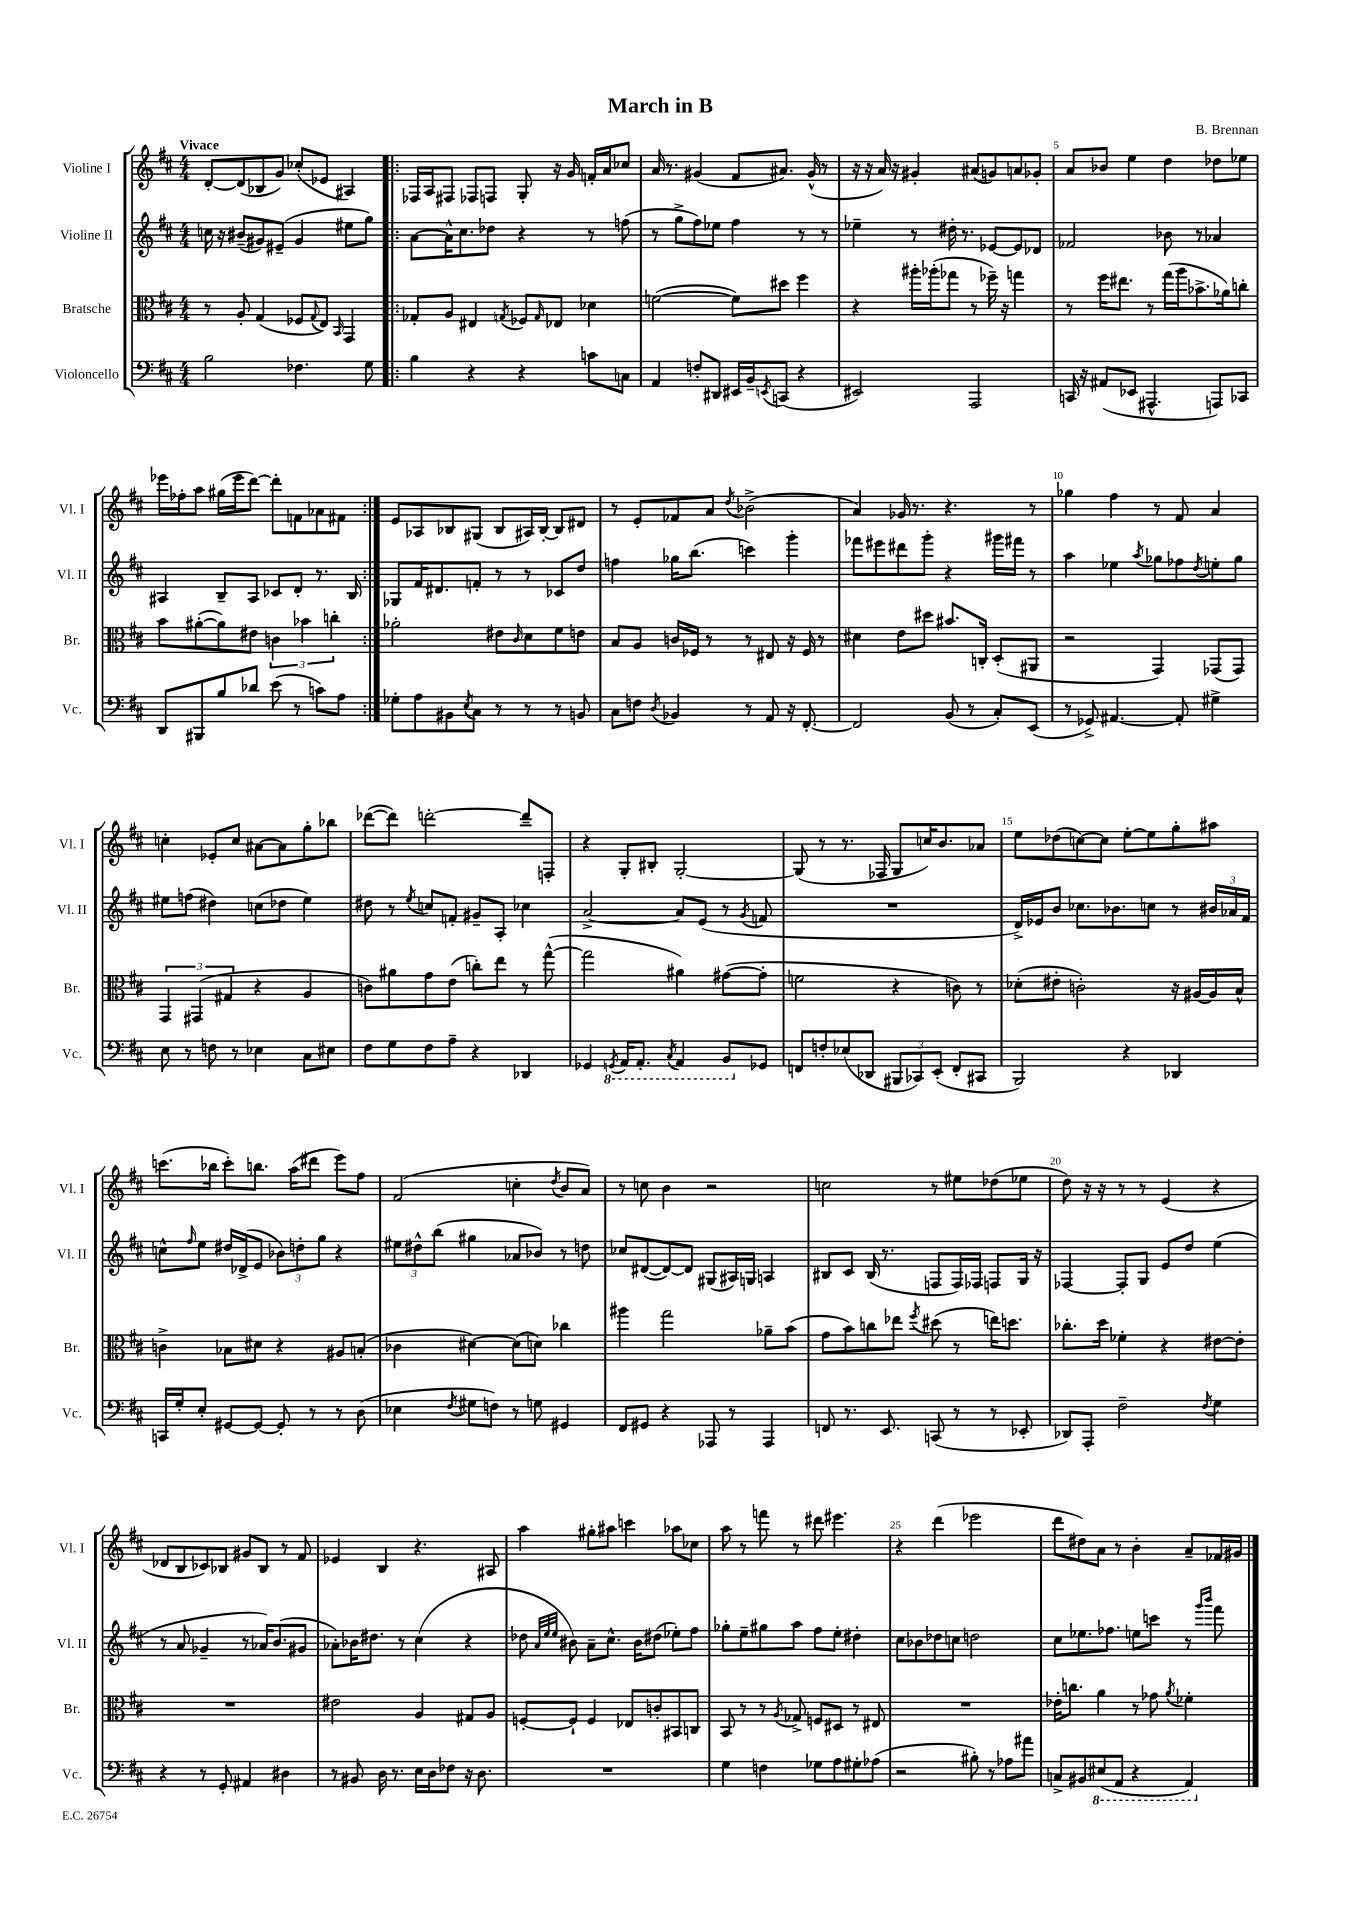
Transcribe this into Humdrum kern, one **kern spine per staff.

**kern	**kern	**kern	**kern
*staff4	*staff3	*staff2	*staff1
*clefF4	*clefC3	*clefG2	*clefG2
*k[f#c#]	*k[f#c#]	*k[f#c#]	*k[f#c#]
*M4/4	*M4/4	*M4/4	*M4/4
2B\	8r	16cc\	[8d'/L
.	.	16r	.
.	8A'/	(8b#~/L	(8d/]
.	(4G/	8g#/)	8B-/
.	.	(8e#~/J	8g/J)
4.F-\	8F-/L	4g#/	(8cc-'/L
.	8qqG/	.	.
.	8E/J)	.	8e-/J
.	16qqBB/	.	.
.	4GG/	8ee#\L	4A#/)
8G\	.	8gg\J)	.
=!|:	=!|:	=!|:	=!|:
4B\	8G-'/L	[8a\L	16F-/LL
.	.	.	16A/J
.	8A/J	16a^^\]K	8F#/J
.	.	8.cc#\	.
4r	4E#/	.	8F-/L
.	.	8dd-\J	8F/J
.	8qG/	.	.
4r	8F-/L	4r	8G'/
.	16qqG/	.	.
.	8E-/J	.	16r
.	.	.	16g/
8c\L	4d-\	8r	16f'/LL
.	.	.	16a/J
8C\J	.	(8ff\	8cc-/J
=	=	=	=
4AA/	([2f\	8r	16a/
.	.	.	8.r
.	.	8gg^\L	.
8F'/L	.	8ff#\)	(4g#/
8DD#/J	.	8ee-\J	.
16EE#/LL	8f\]L)	4ff#\	8f#/L
16BB~/J	.	.	.
8qEE/	.	.	.
(8CC/J	8dd#\J	.	8.a#/J)
4r	4ff#\	8r	.
.	.	.	(16g#^^/
.	.	8r	8r
=	=	=	=
2EE#/)	4r	4ee-~\	16r
.	.	.	16r
.	.	.	16a/)
.	.	.	16r
.	16aa#'\LL	8r	4g#'/
.	(16aa-'\J	.	.
.	8gg-\J	16dd#'\	.
.	.	8.r	.
2AAA/	8r	.	(8a#/L
.	16ff-~\)	[8e-/L	8g/)
.	16r	.	.
.	4gg\	8e-/]	8a/
.	.	8d-/J	8g-'/J
=	=	=	=
16CC/	8r	2f-/	8a/L
16r	.	.	.
(8AA#/L	16ff#\LK	.	8b-/J
.	8.ee#\J	.	.
8EE-/J	.	.	4ee\
4.AAA#^^/	8r	.	.
.	(16gg\LL	8b-\	4dd\
.	16aa\J	.	.
.	8.b-^\	8r	.
8AAA/L)	.	4a-/	8dd-\L
.	16a-\k)	.	.
8CC-/J	8cc'\J	.	8ee-\J
=	=	=	=
8DD/L	8b\L	4A#/	16eee-\LL
.	.	.	16ff-'\J
8BBB#/	([8a#'\	.	8aa\J
8B/	8a#\])	8B~/L	(16gg#\LL
.	.	.	16eee-\J
8d-/J	8e#\J	8A#/J	[8ddd\J)
(8e\	6c\	8c-/L	8ddd'\]L
8r	.	8d'/J	8f\
.	6b-\	.	.
8c\L)	.	8.r	8a-\
.	6cc'\	.	.
8A\J	.	.	8f#\J
.	.	16B/	.
=:|!	=:|!	=:|!	=:|!
8G-'\L	2a-'\	8G-/L	8e/L
8A\	.	16f#/K	8A-/
.	.	8.d#/	.
8BB#\	.	.	8B-/
8qE/	.	.	.
8C#\J	.	8f'/J	(8G#/J
8r	8e#\L	8r	8B-/L
.	16qqc#/	.	.
8r	8d\	8r	16A#/L)
.	.	.	[16B-'/JJ
8r	8f#\	8c-/L	8B-/]L
8BB/	8e\J	8dd/J	8d#/J
=	=	=	=
8C#\L	8B/L	4ff\	8r
8F\J	8A/J	.	8e'/L
8qD/	.	.	.
4BB-/	16c/LL	16gg-\LK	8f-/
.	16F-/JJ	(8.bb\J	.
.	8r	.	8a/J
.	.	.	8qdd/
8r	8r	4ccc\)	(2b-^\
8AA/	8E#/	.	.
16r	16r	4ggg'\	.
[8.FF#'/	16F-/	.	.
.	8r	.	.
=	=	=	=
2FF#/]	4d#\	8fff-\L	4a/)
.	.	8eee#\	.
.	8e\L	8ddd#\	16g-/
.	.	.	8.r
.	8dd#\J	8ggg'\J	.
(8BB/	8.b#/L	4r	4.r
8r	.	.	.
.	16C'/Jk	.	.
8C#'/L)	(8D'/L	16ggg#\LL	.
.	.	16fff#\JJ	.
(8EE/J	8AA#/J	8r	8r
=	=	=	=
8r	2r	4aa\	4gg-\
8GG-^/)	.	.	.
[4.AA#/	.	4ee-\	4ff#\
.	.	8qaa/	.
.	4GG/)	8gg-\L	8r
8AA#'/]	.	8ff-\	8f#/
.	.	8qdd/	.
4G#^\	(8GG-/L	8ee'\	4a/
.	8GG-/J)	8gg-\J	.
=	=	=	=
8E\	6GG/	8ee#\L	4cc'\
8r	.	(8ff\J	.
.	(6GG#/	.	.
8F\	.	4dd#\)	8e-'/L
.	6G#/	.	.
8r	.	.	8cc/J
4E-\	4r	(8cc\L	[8a#\L
.	.	8dd-\J	8a#\]
8C#\L	4A/	4ee#\)	8gg'\
8E#\J	.	.	8bb-\J
=	=	=	=
8F#\L	8c\L)	8dd#\	([8ddd-\L
8G\	8a#\	8r	8ddd-\]J)
.	.	8qee/	.
8F#\	8g\	8cc/L	[2ddd'\
8A~\J	(8e\J	8f'/J	.
4r	8cc'\L)	8g#~/L	.
.	8ee\J	8A'/J	.
4DD-/	8r	4cc-\	8ddd~/]L
.	([8gg^^\	.	8F'/J
=	=	=	=
4GG-/	2gg\]	[2a^/	4r
8qGGG/	.	.	.
16AAA/LK	.	.	8G'/L
8.AAA'/J	.	.	.
.	.	.	8B#'/J
8qCC#/	.	.	.
4AAA/	4a#\)	8a/]L	[2G'/
.	.	(8e/J	.
8BBB/L	([8g#\L	8r	.
.	.	8qg/	.
8GG-/J	8g#'\]J	8f/	.
=	=	=	=
8FF/L	2f\	1r	(8G/]
8F'/	.	.	8r
(8E-/	.	.	8.r
8DD-/J	.	.	.
.	.	.	16F-/
12BBB#/L	4r	.	8G/L
12CC-/)	.	.	.
.	.	.	16cc/K)
(12EE'/J	.	.	.
.	.	.	8.b/
8FF'/L	8c\)	.	.
8CC#/J	8r	.	8a-/J
=	=	=	=
2BBB/)	(8d-'\L	16d^/LL)	8ee\L
.	.	16e-/J	.
.	8e#'\J	8b/J	(8dd-\
.	2c'\)	8.cc-\L	[8cc\)
.	.	.	8cc\]J
.	.	8.b-\	.
4r	.	.	[8ee'\L
.	.	8cc\J	8ee\]
4DD-/	16r	8r	8gg'\
.	[16A#/LL	.	.
.	16A#/]	24b#/LL	8aa#\J
.	.	24a-/	.
.	16B^^/JJ	.	.
.	.	24f#/JJ	.
=	=	=	=
16CC/LL	4c^\	8cc^^\L	(8.ccc\L
16G'/J	.	.	.
.	.	16qqff#/	.
8E'/J	.	8ee\J	.
.	.	.	16bb-\Jk
[8GG#/L	8B-\L	16dd#/LL	8ccc'\L)
.	.	(16d-^/J	.
8GG#/_J	8d#\J	8e/J	8.bb\J
8GG#'/]	4r	12b-\L)	.
.	.	.	(16aa\LK
.	.	12dd'\	.
8r	.	.	8ddd#\J
.	.	12gg\J	.
8r	8A#/L	4r	8eee\L)
(8D\	(8B'/J	.	8ff#\J
=	=	=	=
4E-\	4c-\	12ee#\L	(2f#/
.	.	12dd#^^\	.
.	.	(12bb\J	.
8qF#/	.	.	.
8G#\L	[4d#\)	4gg#\	.
8F\J)	.	.	.
8r	(8d#\]L	8a-/L	4cc'\
8G\	8d\J)	8b-/J)	.
.	.	.	8qdd/
4GG#/	4cc-\	8r	8b/L
.	.	8dd\	8a/J)
=	=	=	=
8FF#/L	4aa#\	8cc-/L	8r
8GG#/J	.	([8d#/	8cc\
4r	2gg\	8d#/_)	4b\
.	.	8d#/]J	.
8AAA-/	.	(8G#/L	2r
8r	.	16A#/L)	.
.	.	16G/JJ	.
4AAA-/	8a-~\L	4A/	.
.	(8b\J	.	.
=	=	=	=
8FF/	8g\L	8B#/L	2cc\
8.r	8b\)	8c#/J	.
.	8cc\	(16B#/	.
8.EE/	.	8.r	.
.	8ee-\J	.	.
.	8qff#/	.	.
(8CC/	(8dd#\	8F/L	8r
8r	8r	16F/L)	8ee#\L
.	.	16F-/JJ	.
8r	16ee\LK)	8F/L	(8dd-\
.	8.dd\J	.	.
8EE-'/	.	16G/Jk	8ee-\J
.	.	16r	.
=	=	=	=
8DD-/L)	8.cc-'\L	[4F-/	8dd\)
8AAA'/J	.	.	16r
.	16dd\Jk	.	16r
2F#~\	4f-'\	8F-'/]L	8r
.	.	8G/J	8r
.	4r	8e/L	(4e/
.	.	8dd/J	.
8qF#/	.	.	.
4G\	[8e#\L	(4ee\	4r
.	8e#'\]J	.	.
=	=	=	=
4r	1r	8r	8d-/L
.	.	8a/	8B/
8r	.	4g-~/	8c-/)
8GG'/	.	.	8B-/J
4AA#/	.	8r	8g#/L
.	.	16a-/LK)	8B-/J
.	.	(8.b/	.
4D#\	.	.	8r
.	.	8g#/J	8f#/
=	=	=	=
8r	2e#\	8a-'\L)	4e-/
8BB#/	.	16b-\K	.
.	.	8.dd#\J	.
16D\	.	.	4B/
8.r	.	.	.
.	.	8r	.
16E\LL	4A/	(4cc#\	4.r
16D\J	.	.	.
8F-\J	.	.	.
16r	8G#/L	4r	.
8.D\	.	.	.
.	8A/J	.	8A#/
=	=	=	=
1r	[8F'/L	8dd-\	4aa\
.	.	32qqa/LLL	.
.	.	32qqee/	.
.	.	32qqee/JJJ	.
.	8F`/]J	8b#\)	.
.	4F/	8a~\L	8gg#'\L
.	.	8.cc#^^\J	8aa#\J
.	8E-/L	.	4ccc\
.	.	16b#\LK	.
.	8c'/	(8dd#\J	.
.	8BB#/	8ee-'\L)	8aa-\L
.	8C/J	8ff#\J	8cc-\J
=	=	=	=
4G\	8BB/	8gg-'\L	8aa\
.	8r	8ee~\	8r
4F\	8r	8gg#\	8fff\
.	8qA/	.	.
.	8G-^/	8aa\J	8r
8G-\L	8F/L	8ff#\L	8ddd#\
8A\	8D#/J	8ee'\J	4.eee#\
8G#'\	8r	4dd#'\	.
(8A-\J	8E#/	.	.
=	=	=	=
2r	1r	8cc#\L	4r
.	.	8b-\	.
.	.	8dd-\	(4ddd\
.	.	8cc\J	.
8B#'\)	.	2dd\	2eee-\
8r	.	.	.
8A-\L	.	.	.
8a#\J	.	.	.
=	=	=	=
8C^/L	16e-'\LK	8cc#\L	8ddd\L
.	8.cc\J	.	.
8BB#/	.	8.ee-\	8dd#\)
(8EE#/	4a\	.	8a\J
.	.	8.ff-\J	.
8AAA/J	.	.	8r
4r	8r	8ee\L	4b'\
.	8g-\	8ccc\J	.
.	8qa/	.	.
4AAA/)	4f-'\	8r	8a~/L
.	.	16qqggg/LL	.
.	.	16qqbbb/JJ	.
.	.	8fff#\	16f-/L
.	.	.	16g#/JJ
==	==	==	==
*-	*-	*-	*-
